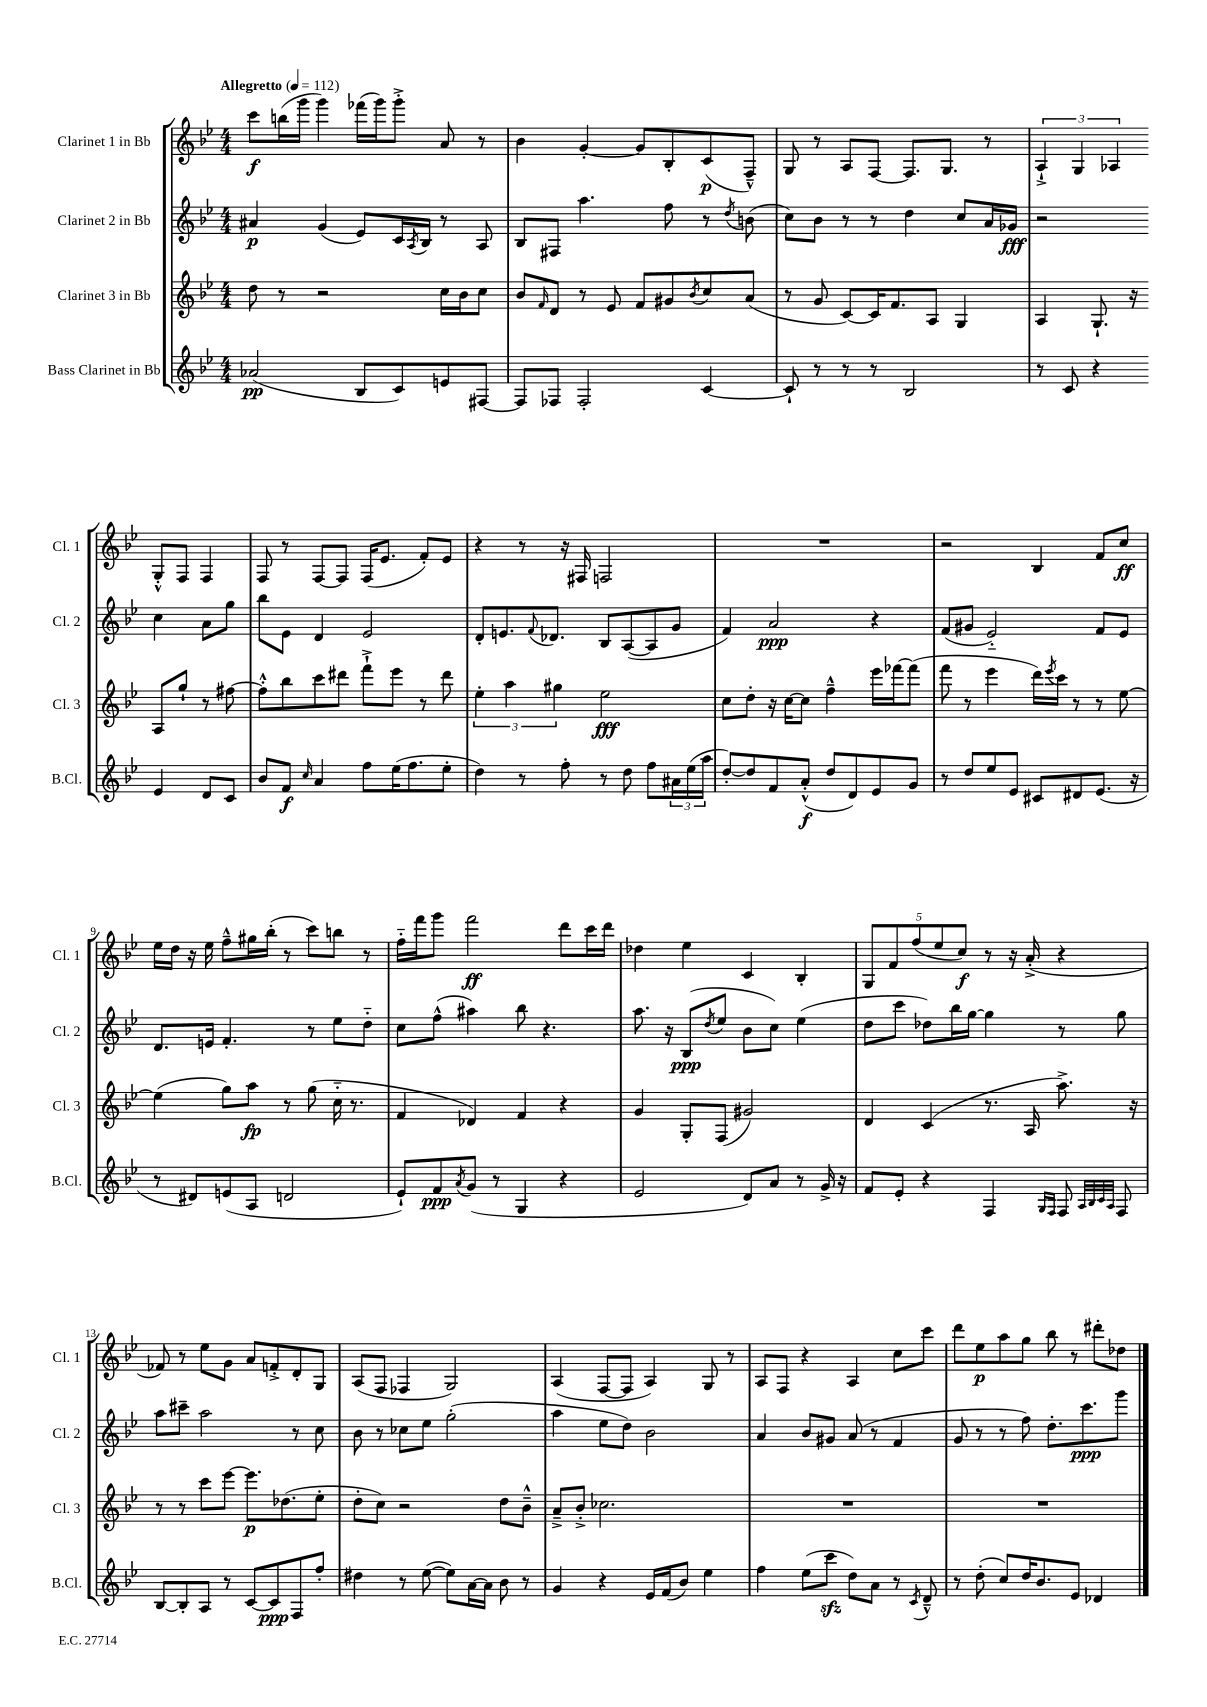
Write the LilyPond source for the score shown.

<<
\new StaffGroup <<
\new Staff = "s0" \with { instrumentName = "Clarinet 1 in Bb" shortInstrumentName = "Cl. 1" } {
    \clef treble \key bes \major \numericTimeSignature \time 4/4 \tempo "Allegretto" 4 = 112
    c'''8\f b''16( g'''16 g'''4) fes'''16( g'''16) g'''8-.-> a'8 r8 |
    bes'4 g'4~-. g'8 bes8-. c'8\p( f8---^) |
    g8 r8 a8 f8~ f8. g8. r8 |
    \tuplet 3/2 { a4-!-> g4 aes4 } g8-.-^ f8 f4 |
    f8 r8 f8~ f8 f16( ees'8. f'8-.) ees'8 |
    r4 r8 r16 fis16 f2 |
    R1 |
    r2 bes4 f'8 c''8\ff |
    ees''16 d''16 r16 ees''16 f''8---^ gis''16 bes''16-.( r8 c'''8) b''8 r8 |
    f''16-_ f'''16 g'''8 f'''2\ff d'''8 c'''16 d'''16 |
    des''4 ees''4 c'4 bes4-. |
    \tuplet 5/4 { g8 f'8 f''8( ees''8 c''8\f) } r8 r16 a'16-.->( r4 |
    fes'8) r8 ees''8 g'8 a'8 f'8-.-> d'8-. g8 |
    a8( f8 fes4 g2) |
    a4( f8~ f8 a4) g8 r8 |
    a8 f8 r4 a4 c''8 c'''8 |
    d'''8 ees''8\p a''8 g''8 bes''8 r8 dis'''8-. des''8 \bar "|." |
}
\new Staff = "s1" \with { instrumentName = "Clarinet 2 in Bb" shortInstrumentName = "Cl. 2" } {
    \clef treble \key bes \major \numericTimeSignature \time 4/4
    ais'4\p g'4( ees'8) c'16 \acciaccatura { a8 } bes16 r8 a8 |
    bes8 fis8 a''4. f''8 r8 \acciaccatura { d''8 } b'8( |
    c''8) bes'8 r8 r8 d''4 c''8 a'16 ges'16\fff |
    r2 c''4 a'8 g''8 |
    bes''8 ees'8 d'4 ees'2 |
    d'8-. e'8. \appoggiatura { f'8 } des'8. bes8 a8~( a8 g'8 |
    f'4) a'2\ppp r4 |
    f'8( gis'8 ees'2-_) f'8 ees'8 |
    d'8. e'16 f'4.-. r8 ees''8 d''8-_ |
    c''8 f''8-^( ais''4) bes''8 r4. |
    a''8. r16 bes8\ppp( \acciaccatura { d''8 } ees''8 bes'8 c''8) ees''4( |
    d''8 c'''8 des''8) bes''16 g''16~ g''4 r8 g''8 |
    a''8 cis'''8-- a''2 r8 c''8 |
    bes'8 r8 ces''8 ees''8 g''2-.( |
    a''4 ees''8 d''8) bes'2 |
    a'4 bes'8 gis'8 a'8( r8 f'4 |
    g'8 r8 r8 f''8) d''8.-. c'''8.\ppp g'''8 \bar "|." |
}
\new Staff = "s2" \with { instrumentName = "Clarinet 3 in Bb" shortInstrumentName = "Cl. 3" } {
    \clef treble \key bes \major \numericTimeSignature \time 4/4
    d''8 r8 r2 c''16 bes'16 c''8 |
    bes'8 \grace { f'16 } d'8 r8 ees'8 f'8 gis'8 \acciaccatura { bes'8 } c''8 a'8( |
    r8 g'8 c'8~) c'16 f'8. a8 g4 |
    a4 g8.-! r16 a8 g''8-! r8 fis''8~ |
    fis''8-.-^ bes''8 c'''8 dis'''8 f'''8-!-> ees'''8 r8 dis'''8 |
    \tuplet 3/2 { ees''4-. a''4 gis''4 } ees''2\fff |
    c''8 d''8-. r16 c''16~ c''8 f''4---^ ees'''16 fes'''16~ fes'''8( |
    f'''8 r8 ees'''4 d'''16) \acciaccatura { ees'''8 } c'''16 r8 r8 ees''8~ |
    ees''4( g''8) a''8\fp r8 g''8( c''16-_ r8. |
    f'4 des'4) f'4 r4 |
    g'4 g8-. f8( gis'2) |
    d'4 c'4( r8. a16 a''8.->) r16 |
    r8 r8 c'''8 ees'''8~ ees'''8.\p des''8.( ees''8-. |
    d''8-. c''8) r2 d''8 bes'8---^ |
    a'8---> bes'8-.-> ces''2. |
    R1 |
    R1 \bar "|." |
}
\new Staff = "s3" \with { instrumentName = "Bass Clarinet in Bb" shortInstrumentName = "B.Cl." } {
    \clef treble \key bes \major \numericTimeSignature \time 4/4
    aes'2\pp( bes8 c'8) e'8 fis8~ |
    fis8 fes8 fes2-. c'4~ |
    c'8-! r8 r8 r8 bes2 |
    r8 c'8 r4 ees'4 d'8 c'8 |
    bes'8 f'8\f \grace { c''16 } a'4 f''8 ees''16( f''8. ees''8-. |
    d''4) r8 f''8-. r8 d''8 f''8 \tuplet 3/2 { ais'16 ees''16( a''16 } |
    d''8~-.) d''8 f'8 a'8-.-^\f( d''8 d'8) ees'8 g'8 |
    r8 d''8 ees''8 ees'8 cis'8 dis'8 ees'8.( r16 |
    r8 dis'8) e'8( a8 d'2 |
    ees'8-!) f'8\ppp \acciaccatura { a'8 } g'8( r8 g4 r4 |
    ees'2 d'8) a'8 r8 g'16-> r16 |
    f'8 ees'8-. r4 f4 \grace { g16 f16 } f8 \grace { a32 bes32 c'32 a32 } f8 |
    bes8~ bes8-. a8 r8 c'8~ c'8\ppp f8 f''8-. |
    dis''4 r8 ees''8~( ees''8) a'16~ a'16 bes'8 r8 |
    g'4 r4 ees'16 f'16( bes'8) ees''4 |
    f''4 ees''8( c'''8\sfz d''8) a'8 r8 \acciaccatura { c'8 } d'8---^ |
    r8 d''8-.( c''8) d''16 bes'8. ees'8 des'4 \bar "|." |
}
>>
>>
